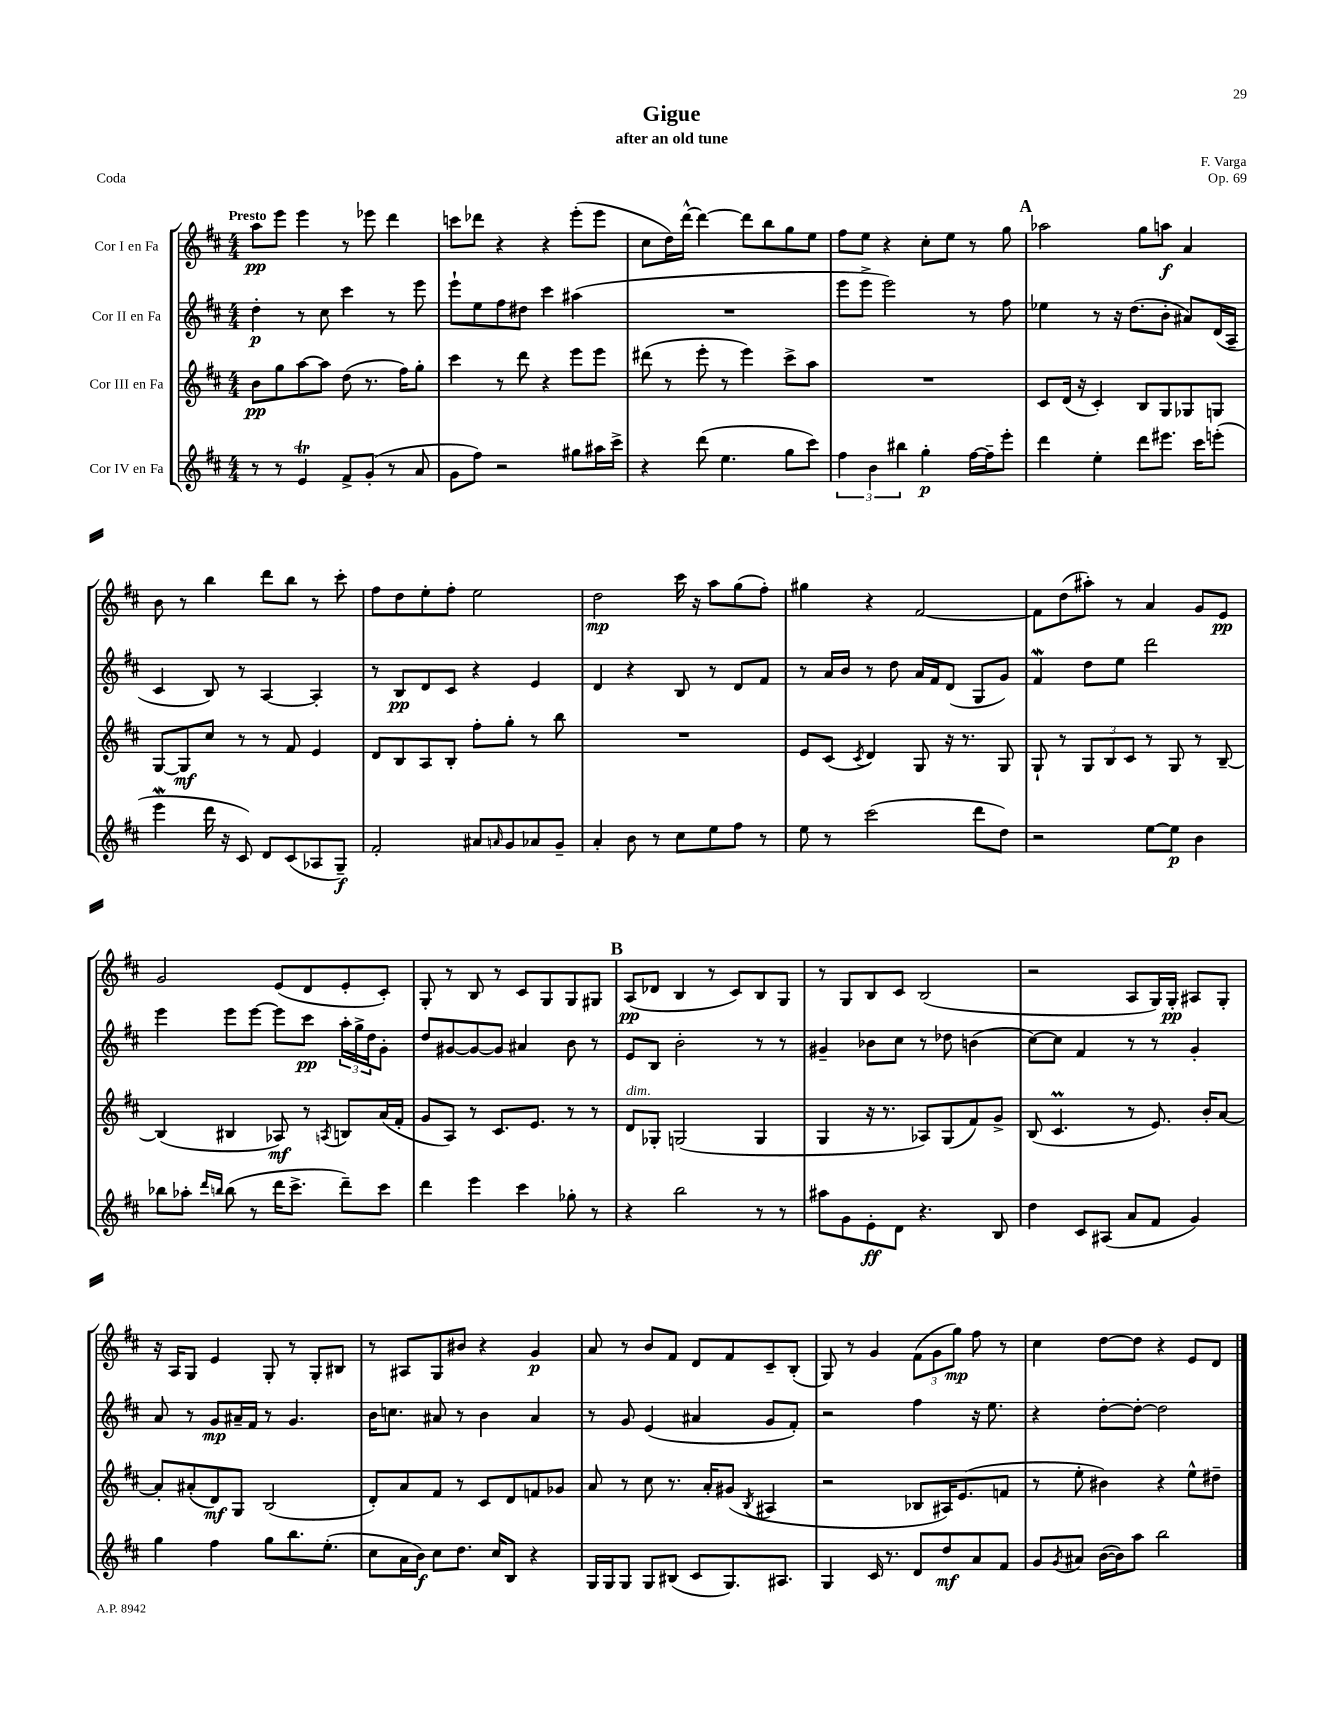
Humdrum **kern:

**kern	**dynam	**kern	**dynam	**kern	**dynam	**kern	**dynam
*part4	*part4	*part3	*part3	*part2	*part2	*part1	*part1
*staff4	*staff4	*staff3	*staff3	*staff2	*staff2	*staff1	*staff1
*I"Cor IV en Fa	*	*I"Cor III en Fa	*	*I"Cor II en Fa	*	*I"Cor I en Fa	*
*clefG2	*	*clefG2	*	*clefG2	*	*clefG2	*
*k[f#c#]	*	*k[f#c#]	*	*k[f#c#]	*	*k[f#c#]	*
*M4/4	*	*M4/4	*	*M4/4	*	*M4/4	*
=1	=1	=1	=1	=1	=1	=1	=1
!	!	!	!	!	!	!LO:TX:a:B:t=Presto	!
8r	.	8b\L	pp	4dd'\	p	8aa\L	pp
8r	.	8gg\	.	.	.	8eee\J	.
4eT/	.	[8aa\	.	8r	.	4eee\	.
.	.	8aa\J]	.	8cc#\	.	.	.
8f#^/L	.	(8dd\	.	4ccc#\	.	8r	.
(8g'/J	.	8.r	.	.	.	8eee-X\	.
8r	.	.	.	8r	.	4ddd\	.
.	.	16ff#\KL)	.	.	.	.	.
8a/	.	8gg'\J	.	8eee\	.	.	.
=2	=2	=2	=2	=2	=2	=2	=2
8g\L	.	4ccc#\	.	8eee`\L	.	8cccn\L	.
8ff#\J)	.	.	.	8ee\	.	8ddd-X\J	.
2r	.	8r	.	8ff#\	.	4r	.
.	.	8ddd\	.	8dd#X\J	.	.	.
.	.	4r	.	4ccc#\	.	4r	.
8gg#X\L	.	8eee\L	.	(4aa#X\	.	(8eee'\L	.
16aa#X\L	.	8eee\J	.	.	.	8eee\J	.
16ccc#^\JJ	.	.	.	.	.	.	.
=3	=3	=3	=3	=3	=3	=3	=3
4r	.	(8ddd#X\	.	1r	.	8cc#\L	.
.	.	8r	.	.	.	16dd\L)	.
.	.	.	.	.	.	[16ddd^^\JJ	.
(8ddd\	.	8eee'\	.	.	.	4ddd\_	.
4.ee\	.	8r	.	.	.	.	.
.	.	4eee\)	.	.	.	8ddd\L]	.
.	.	.	.	.	.	8bb\	.
8gg\L	.	8ccc#^\L	.	.	.	8gg\	.
8ccc#\J)	.	8aa\J	.	.	.	8ee\J	.
=4	=4	=4	=4	=4	=4	=4	=4
6ff#\	.	1r	.	8eee\L	.	8ff#\L	.
.	.	.	.	8eee^\J	.	8ee\J	.
6b\	.	.	.	.	.	.	.
.	.	.	.	2eee\)	.	4r	.
6bb#X\	.	.	.	.	.	.	.
4gg'\	p	.	.	.	.	8cc#'\L	.
.	.	.	.	.	.	8ee\J	.
[16ff#\LL	.	.	.	8r	.	8r	.
16ff#~\J]	.	.	.	.	.	.	.
8eee'\J	.	.	.	8ff#\	.	8gg\	.
!!LO:REH:place=s1:t=A
=5	=5	=5	=5	=5	=5	=5	=5
4ddd\	.	8c#/L	.	4ee-X\	.	2aa-X\	.
.	.	(16d/Jk	.	.	.	.	.
.	.	16r	.	.	.	.	.
4ee'\	.	4c#'/)	.	8r	.	.	.
.	.	.	.	16r	.	.	.
.	.	.	.	(8.dd\L	.	.	.
8ddd\L	.	8B/L	.	.	.	8gg\L	.
8.eee#X\J	.	8G/	.	8b'\J	.	8aan\J	f
.	.	8G-X/	.	8a#X/L)	.	4a/	.
16ccc#\KL	.	.	.	.	.	.	.
(8eeen'\J	.	8Gn/J	.	(16d/L	.	.	.
.	.	.	.	16A~/JJ	.	.	.
!!LO:LB:g=z
=6	=6	=6	=6	=6	=6	=6	=6
4eeeW\	.	[8G/L	.	4c#/	.	8b\	.
.	.	8G/]	mf	.	.	8r	.
16ddd\	.	8cc#/J	.	8B/)	.	4bb\	.
16r	.	.	.	.	.	.	.
8c#/)	.	8r	.	8r	.	.	.
8d/L	.	8r	.	[4A/	.	8ddd\L	.
(8c#/	.	8f#/	.	.	.	8bb\J	.
8A-X/	.	4e/	.	4A'/]	.	8r	.
8G~/J)	f	.	.	.	.	8ccc#'\	.
=7	=7	=7	=7	=7	=7	=7	=7
2f#'/	.	8d/L	.	8r	.	8ff#\L	.
.	.	8B/	.	8B/L	pp	8dd\	.
.	.	8A/	.	8d/	.	8ee'\	.
.	.	8B'/J	.	8c#/J	.	8ff#'\J	.
8a#X/L	.	8ff#'\L	.	4r	.	2ee\	.
16qqan/	.	.	.	.	.	.	.
8g/	.	8gg'\J	.	.	.	.	.
8a-X/	.	8r	.	4e/	.	.	.
8g~/J	.	8bb\	.	.	.	.	.
=8	=8	=8	=8	=8	=8	=8	=8
4a'/	.	1r	.	4d/	.	2dd\	mp
8b\	.	.	.	4r	.	.	.
8r	.	.	.	.	.	.	.
8cc#\L	.	.	.	8B/	.	16ccc#\	.
.	.	.	.	.	.	16r	.
8ee\	.	.	.	8r	.	8aa\L	.
8ff#\J	.	.	.	8d/L	.	(8gg\	.
8r	.	.	.	8f#/J	.	8ff#'\J)	.
=9	=9	=9	=9	=9	=9	=9	=9
8ee\	.	8e/L	.	8r	.	4gg#X\	.
8r	.	(8c#/J	.	16a/LL	.	.	.
.	.	.	.	16b/JJ	.	.	.
.	.	8qc#/	.	.	.	.	.
(2ccc#\	.	4d/)	.	8r	.	4r	.
.	.	.	.	8dd\	.	.	.
.	.	8G/	.	16a/LL	.	[2f#/	.
.	.	.	.	16f#/J	.	.	.
.	.	16r	.	(8d/J	.	.	.
.	.	8.r	.	.	.	.	.
8ddd\L	.	.	.	8G/L	.	.	.
8dd\J)	.	8G/	.	8g/J)	.	.	.
=10	=10	=10	=10	=10	=10	=10	=10
2r	.	8G`/	.	4f#W/	.	8f#\L]	.
.	.	8r	.	.	.	(8dd\	.
.	.	12G/L	.	8dd\L	.	8aa#X'\J)	.
.	.	12B/	.	.	.	.	.
.	.	.	.	8ee\J	.	8r	.
.	.	12c#/J	.	.	.	.	.
[8ee\L	.	8r	.	2ddd\	.	4a/	.
8ee\J]	p	8G/	.	.	.	.	.
4b\	.	8r	.	.	.	8g/L	.
.	.	[8B~/	.	.	.	8e/J	pp
!!LO:LB:g=z
=11	=11	=11	=11	=11	=11	=11	=11
8bb-X\L	.	(4B/]	.	4eee\	.	2g/	.
8aa-X'\J	.	.	.	.	.	.	.
16qqddd/LL	.	.	.	.	.	.	.
16qqbbn/JJ	.	.	.	.	.	.	.
(8bb\	.	4B#X/	.	8eee\L	.	.	.
8r	.	.	.	[8eee\J	.	.	.
16ddd\KL	.	8A-X/)	mf	8eee\L]	.	(8e/L	.
8.ccc#^\J	.	.	.	.	.	.	.
.	.	8r	.	8ccc#\J	pp	8d/	.
.	.	8qAn/	.	.	.	.	.
8ddd~\L)	.	8Bn/L	.	24aa'\LL	.	8e'/	.
.	.	.	.	24gg^\	.	.	.
.	.	.	.	24dd\J	.	.	.
8ccc#\J	.	(16a/L	.	8g'\J	.	8c#'/J)	.
.	.	16f#'/JJ	.	.	.	.	.
=12	=12	=12	=12	=12	=12	=12	=12
4ddd\	.	8g/L	.	8dd/L	.	8G'/	.
.	.	8A/J)	.	[8g#X/	.	8r	.
4eee\	.	8r	.	8g#/_	.	8B/	.
.	.	8.c#/L	.	8g#/J]	.	8r	.
4ccc#\	.	.	.	4a#X/	.	8c#/L	.
.	.	8.e/J	.	.	.	.	.
.	.	.	.	.	.	8G/	.
8gg-X'\	.	8r	.	8b\	.	8G/	.
8r	.	8r	.	8r	.	8G#X/J	.
!!LO:REH:place=s1:t=B
=13	=13	=13	=13	=13	=13	=13	=13
!	!	!LO:TX:a:i:t=dim.	!	!	!	!	!
4r	.	8d/L	.	8e/L	.	(8A/L	pp
.	.	8G-X'/J	.	8B/J	.	8d-X/J	.
2bb\	.	(2Gn/	.	2b'\	.	4B/	.
.	.	.	.	.	.	8r	.
.	.	.	.	.	.	8c#/L)	.
8r	.	4G/	.	8r	.	8B/	.
8r	.	.	.	8r	.	8G/J	.
=14	=14	=14	=14	=14	=14	=14	=14
8aa#X\L	.	4G/	.	4g#X~/	.	8r	.
8g\	.	.	.	.	.	8G/L	.
8e'\	ff	16r	.	8b-X\L	.	8B/	.
.	.	8.r	.	.	.	.	.
8d\J	.	.	.	8cc#\J	.	8c#/J	.
4.r	.	8A-X/L)	.	8r	.	(2B/	.
.	.	(8G/	.	8dd-X\	.	.	.
.	.	8f#/)	.	(4bn\	.	.	.
8B/	.	8g^/J	.	.	.	.	.
=15	=15	=15	=15	=15	=15	=15	=15
4dd\	.	(8B/	.	[8cc#\L)	.	2r	.
.	.	4.c#m/	.	8cc#\J]	.	.	.
8c#/L	.	.	.	4f#/	.	.	.
(8A#X/J	.	.	.	.	.	.	.
8a/L	.	8r	.	8r	.	8A/L	.
8f#/J	.	8.e/)	.	8r	.	16G/L)	.
.	.	.	.	.	.	16G'/JJ	pp
4g/)	.	.	.	4g'/	.	8A#X/L	.
.	.	16b'/KL	.	.	.	.	.
.	.	[8a/J	.	.	.	8G'/J	.
!!LO:LB:g=z
=16	=16	=16	=16	=16	=16	=16	=16
4gg\	.	8a'/L]	.	8a/	.	16r	.
.	.	.	.	.	.	16A/KL	.
.	.	(8a#X'/	.	8r	.	8G/J	.
4ff#\	.	8d/)	mf	8g/L	mp	4e/	.
.	.	8G/J	.	16a#X~/L	.	.	.
.	.	.	.	16f#/JJ	.	.	.
8gg\L	.	(2B/	.	8r	.	8G'/	.
8.bb\	.	.	.	4.g/	.	8r	.
.	.	.	.	.	.	8G'/L	.
(8.ee'\J	.	.	.	.	.	.	.
.	.	.	.	.	.	8B#X/J	.
=17	=17	=17	=17	=17	=17	=17	=17
8cc#\L	.	8d'/L)	.	16b\KL	.	8r	.
.	.	.	.	8.ccn\J	.	.	.
16a\L	.	8a/	.	.	.	8A#X/L	.
16b\JJ)	f	.	.	.	.	.	.
8cc#\L	.	8f#/J	.	8a#X/	.	8G/	.
8.dd\J	.	8r	.	8r	.	8b#X/J	.
.	.	8c#/L	.	4b\	.	4r	.
16cc#/KL	.	.	.	.	.	.	.
8B/J	.	8d/	.	.	.	.	.
4r	.	8fn/	.	4a#/	.	4g/	p
.	.	8g-X/J	.	.	.	.	.
=18	=18	=18	=18	=18	=18	=18	=18
16G/LL	.	8a/	.	8r	.	8a/	.
16G/J	.	.	.	.	.	.	.
8G/J	.	8r	.	8g/	.	8r	.
8G/L	.	8cc#\	.	(4e/	.	8b/L	.
(8B#X/J	.	8.r	.	.	.	8f#/J	.
8c#/L	.	.	.	4a#X/	.	8d/L	.
.	.	16a'/KL	.	.	.	.	.
8.G/)	.	(8g#X/J	.	.	.	8f#/	.
.	.	8qB/	.	.	.	.	.
.	.	4A#X/	.	8g/L	.	8c#~/	.
8.A#X/J	.	.	.	.	.	.	.
.	.	.	.	8f#'/J)	.	(8B'/J	.
=19	=19	=19	=19	=19	=19	=19	=19
4G/	.	2r	.	2r	.	8G/)	.
.	.	.	.	.	.	8r	.
16c#/	.	.	.	.	.	4g/	.
8.r	.	.	.	.	.	.	.
8d/L	.	8B-X/L	.	4ff#\	.	(12f#\L	.
.	.	.	.	.	.	12g\	.
8dd/	mf	16A#X/K)	.	.	.	.	.
.	.	.	.	.	.	12gg\J)	mp
.	.	(8.e/	.	.	.	.	.
8a/	.	.	.	16r	.	8ff#\	.
.	.	.	.	8.ee\	.	.	.
8f#/J	.	8fn/J	.	.	.	8r	.
=20	=20	=20	=20	=20	=20	=20	=20
8g/L	.	8r	.	4r	.	4cc#\	.
8qg/	.	.	.	.	.	.	.
8a#X/J	.	8ee'\	.	.	.	.	.
([16b\LL	.	4b#X\)	.	[8dd'\L	.	[8dd\L	.
16b\J])	.	.	.	.	.	.	.
8aa\J	.	.	.	8dd'\J_	.	8dd\J]	.
2bb\	.	4r	.	2dd\]	.	4r	.
.	.	8ee^^\L	.	.	.	8e/L	.
.	.	8dd#X~\J	.	.	.	8d/J	.
==	==	==	==	==	==	==	==
*-	*-	*-	*-	*-	*-	*-	*-
